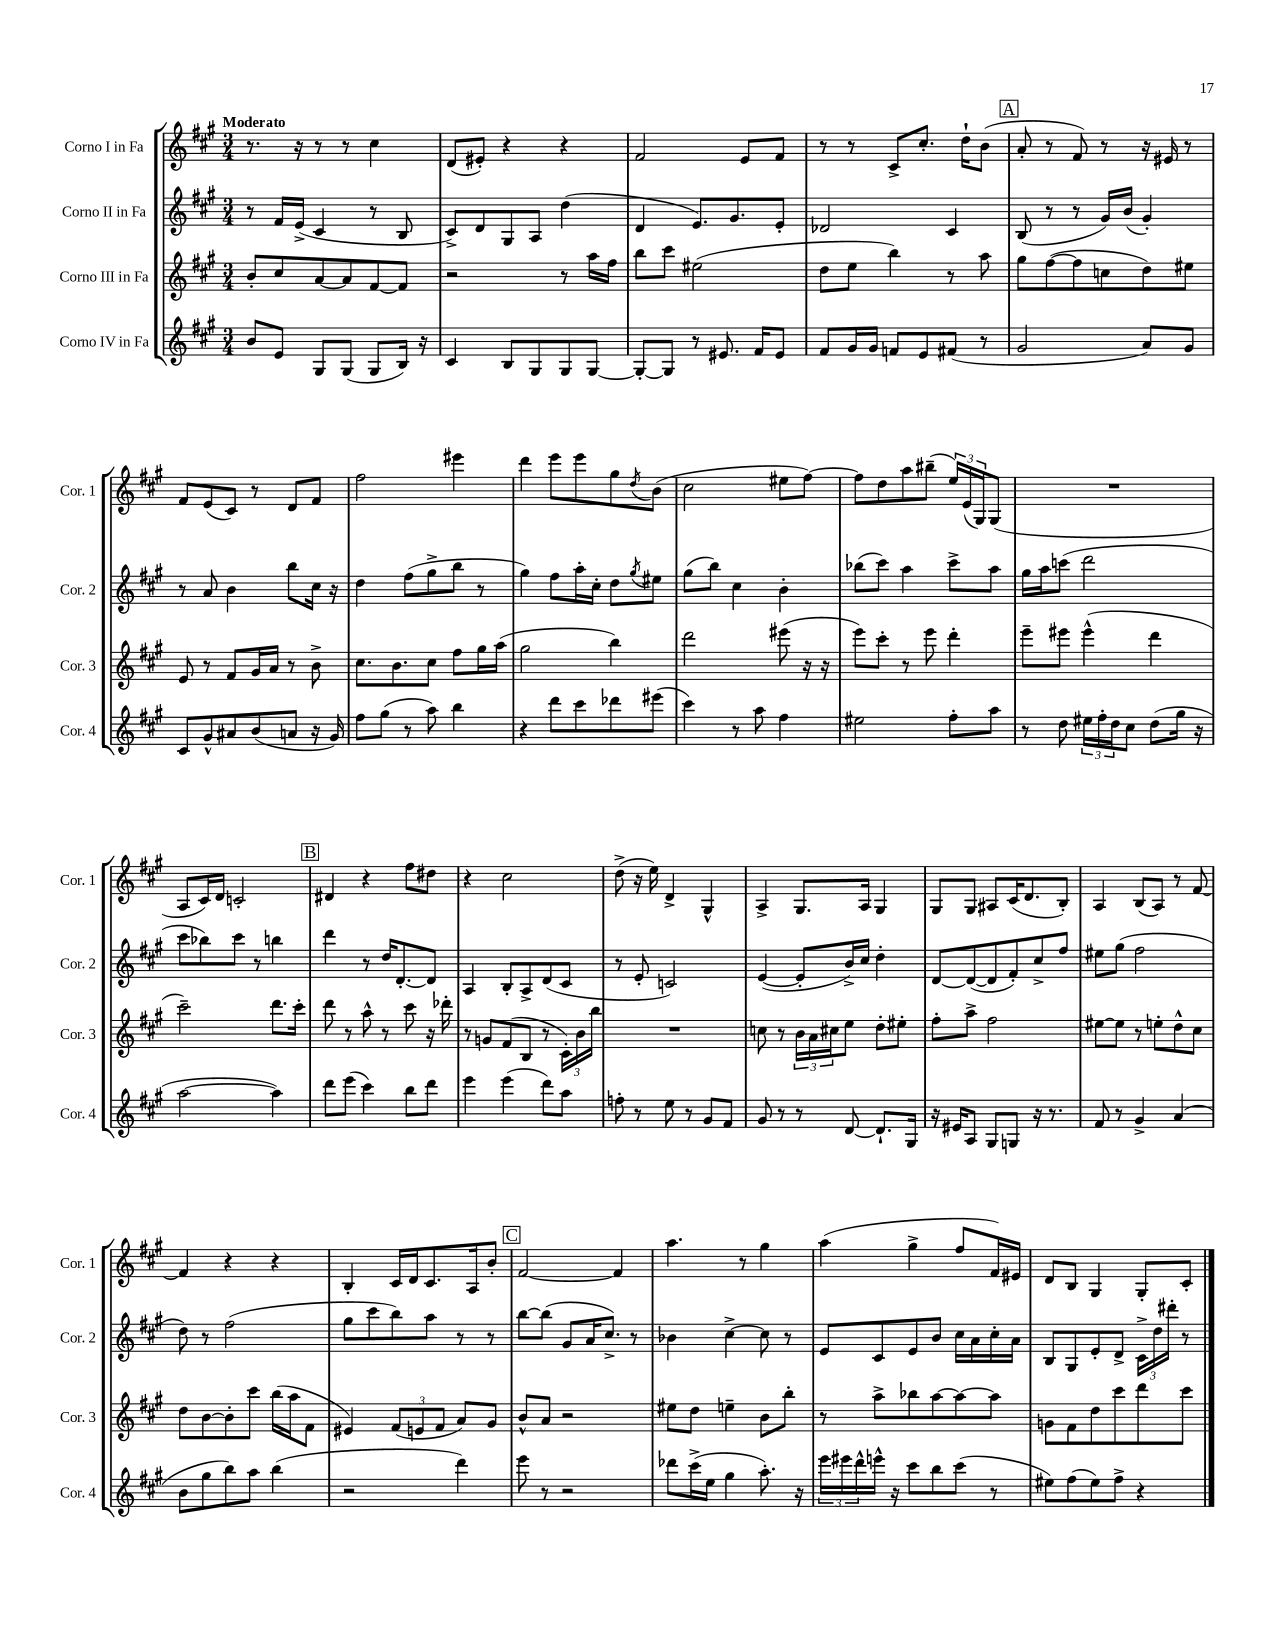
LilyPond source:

<<
\new StaffGroup <<
\new Staff = "s0" \with { instrumentName = "Corno I in Fa" shortInstrumentName = "Cor. 1" } {
    \clef treble \key a \major \numericTimeSignature \time 3/4 \tempo "Moderato"
    r8. r16 r8 r8 cis''4 |
    d'8( eis'8-.) r4 r4 |
    fis'2 e'8 fis'8 |
    r8 r8 cis'8-> cis''8.-. d''16-! b'8( |
    \mark \markup { \box "A" } a'8-. r8 fis'8) r8 r16 eis'16 r8 |
    fis'8 e'8( cis'8) r8 d'8 fis'8 |
    fis''2 eis'''4 |
    d'''4 e'''8 e'''8 gis''8 \acciaccatura { d''8 } b'8( |
    cis''2 eis''8 fis''8~) |
    fis''8 d''8 a''8 bis''8--( \tuplet 3/2 { e''16) e'16( gis16) } gis8( |
    R2. |
    a8 cis'16) d'16 c'2-. |
    \mark \markup { \box "B" } dis'4 r4 fis''8 dis''8 |
    r4 cis''2 |
    d''8->( r16 e''16) d'4-> gis4-^ |
    a4-> gis8. a16 gis4 |
    gis8 gis8 ais8 cis'16( d'8. b8-.) |
    a4 b8( a8) r8 fis'8~ |
    fis'4 r4 r4 |
    b4-. cis'16 d'16 cis'8. a16 b'8-. |
    \mark \markup { \box "C" } fis'2~ fis'4 |
    a''4. r8 gis''4 |
    a''4( gis''4-> fis''8 fis'16) eis'16 |
    d'8 b8 gis4 gis8-. cis'8-. \bar "|." |
}
\new Staff = "s1" \with { instrumentName = "Corno II in Fa" shortInstrumentName = "Cor. 2" } {
    \clef treble \key a \major \numericTimeSignature \time 3/4
    r8 fis'16 e'16->( cis'4 r8 b8 |
    cis'8->) d'8 gis8 a8 d''4( |
    d'4 e'8.) gis'8. e'8-. |
    des'2 cis'4 |
    \mark \markup { \box "A" } b8( r8 r8 gis'16) b'16( gis'4-.) |
    r8 a'8 b'4 b''8 cis''16 r16 |
    d''4 fis''8( gis''8-> b''8 r8 |
    gis''4) fis''8 a''16-. cis''16-. d''8 \acciaccatura { gis''8 } eis''8 |
    gis''8( b''8) cis''4 b'4-. |
    bes''8( cis'''8) a''4 cis'''8-> a''8 |
    gis''16 a''16 c'''8( d'''2 |
    cis'''8 bes''8) cis'''8 r8 b''4 |
    \mark \markup { \box "B" } d'''4 r8 d''16 d'8.~-. d'8 |
    a4 b8-. a8-> d'8( cis'8 |
    r8 e'8-. c'2) |
    e'4~( e'8-. b'16->) cis''16 d''4-. |
    d'8~ d'8~( d'8 fis'8-.) cis''8-> fis''8 |
    eis''8 gis''8( fis''2 |
    d''8) r8 fis''2( |
    gis''8 cis'''8 b''8) a''8 r8 r8 |
    \mark \markup { \box "C" } b''8~ b''8( gis'8 a'16 cis''8.->) r8 |
    bes'4 cis''4~-> cis''8 r8 |
    e'8 cis'8 e'8 b'8 cis''16 a'16 cis''16-. a'16 |
    b8 gis8 e'8-. d'8-> \tuplet 3/2 { cis'16-> d''16 dis'''16-. } r8 \bar "|." |
}
\new Staff = "s2" \with { instrumentName = "Corno III in Fa" shortInstrumentName = "Cor. 3" } {
    \clef treble \key a \major \numericTimeSignature \time 3/4
    b'8-. cis''8 a'8~ a'8 fis'8~ fis'8 |
    r2 r8 a''16 fis''16 |
    b''8 cis'''8 eis''2( |
    d''8 e''8 b''4) r8 a''8 |
    \mark \markup { \box "A" } gis''8 fis''8~( fis''8 c''8 d''8) eis''8 |
    e'8 r8 fis'8 gis'16 a'16 r8 b'8-> |
    cis''8. b'8. cis''8 fis''8 gis''16 a''16( |
    gis''2 b''4) |
    d'''2 eis'''8( r16 r16 |
    e'''8) cis'''8-. r8 e'''8 d'''4-. |
    e'''8-- eis'''8 eis'''4-^( d'''4 |
    cis'''2--) d'''8. cis'''16-. |
    \mark \markup { \box "B" } d'''8 r8 a''8-^ r8 cis'''8 r16 des'''16-. |
    r8 g'8 fis'8( b8 r8 \tuplet 3/2 { cis'16-.) b'16 b''16 } |
    R2. |
    c''8 r8 \tuplet 3/2 { b'16 a'16 cis''16 } e''8 d''8-. eis''8-. |
    fis''8-. a''8-> fis''2 |
    eis''8~ eis''8 r8 e''8-. d''8-^ cis''8 |
    d''8 b'8~ b'8-. cis'''8 b''16( a''16 fis'8 |
    eis'4) \tuplet 3/2 { fis'8( e'8 fis'8 } a'8) gis'8 |
    \mark \markup { \box "C" } b'8-^ a'8 r2 |
    eis''8 d''8 e''4-- b'8 b''8-. |
    r8 a''8-> bes''8 a''8~ a''8~ a''8 |
    g'8 fis'8 d''8 cis'''8 d'''8 cis'''8 \bar "|." |
}
\new Staff = "s3" \with { instrumentName = "Corno IV in Fa" shortInstrumentName = "Cor. 4" } {
    \clef treble \key a \major \numericTimeSignature \time 3/4
    b'8 e'8 gis8 gis8( gis8 b16) r16 |
    cis'4 b8 gis8 gis8 gis8~ |
    gis8~-. gis8 r8 eis'8. fis'16 eis'8 |
    fis'8 gis'16 gis'16 f'8 e'8 fis'8( r8 |
    \mark \markup { \box "A" } gis'2 a'8) gis'8 |
    cis'8 gis'8-^ ais'8 b'8( a'8 r16 gis'16) |
    fis''8 gis''8( r8 a''8) b''4 |
    r4 d'''8 cis'''8 des'''8 eis'''8( |
    cis'''4) r8 a''8 fis''4 |
    eis''2 fis''8-. a''8 |
    r8 d''8 \tuplet 3/2 { eis''16 fis''16-. d''16 } cis''8 d''8( gis''16 r16 |
    a''2~ a''4) |
    \mark \markup { \box "B" } d'''8 e'''8( cis'''4) b''8 d'''8 |
    e'''4 e'''4( d'''8) a''8 |
    f''8-. r8 e''8 r8 gis'8 fis'8 |
    gis'8 r8 r8 d'8~ d'8.-! gis16 |
    r16 eis'16 a8 gis8 g8 r16 r8. |
    fis'8 r8 gis'4-> a'4( |
    b'8 gis''8 b''8) a''8 b''4( |
    r2 d'''4) |
    \mark \markup { \box "C" } e'''8 r8 r2 |
    des'''8 cis'''16->( e''16 gis''4 a''8.-.) r16 |
    \tuplet 3/2 { e'''16 eis'''16 d'''16-^ } e'''16-^ r16 cis'''8 b''8 cis'''8( r8 |
    eis''8) fis''8( eis''8) fis''8-> r4 \bar "|." |
}
>>
>>
\layout { \context { \Score \remove "Bar_number_engraver" } }
